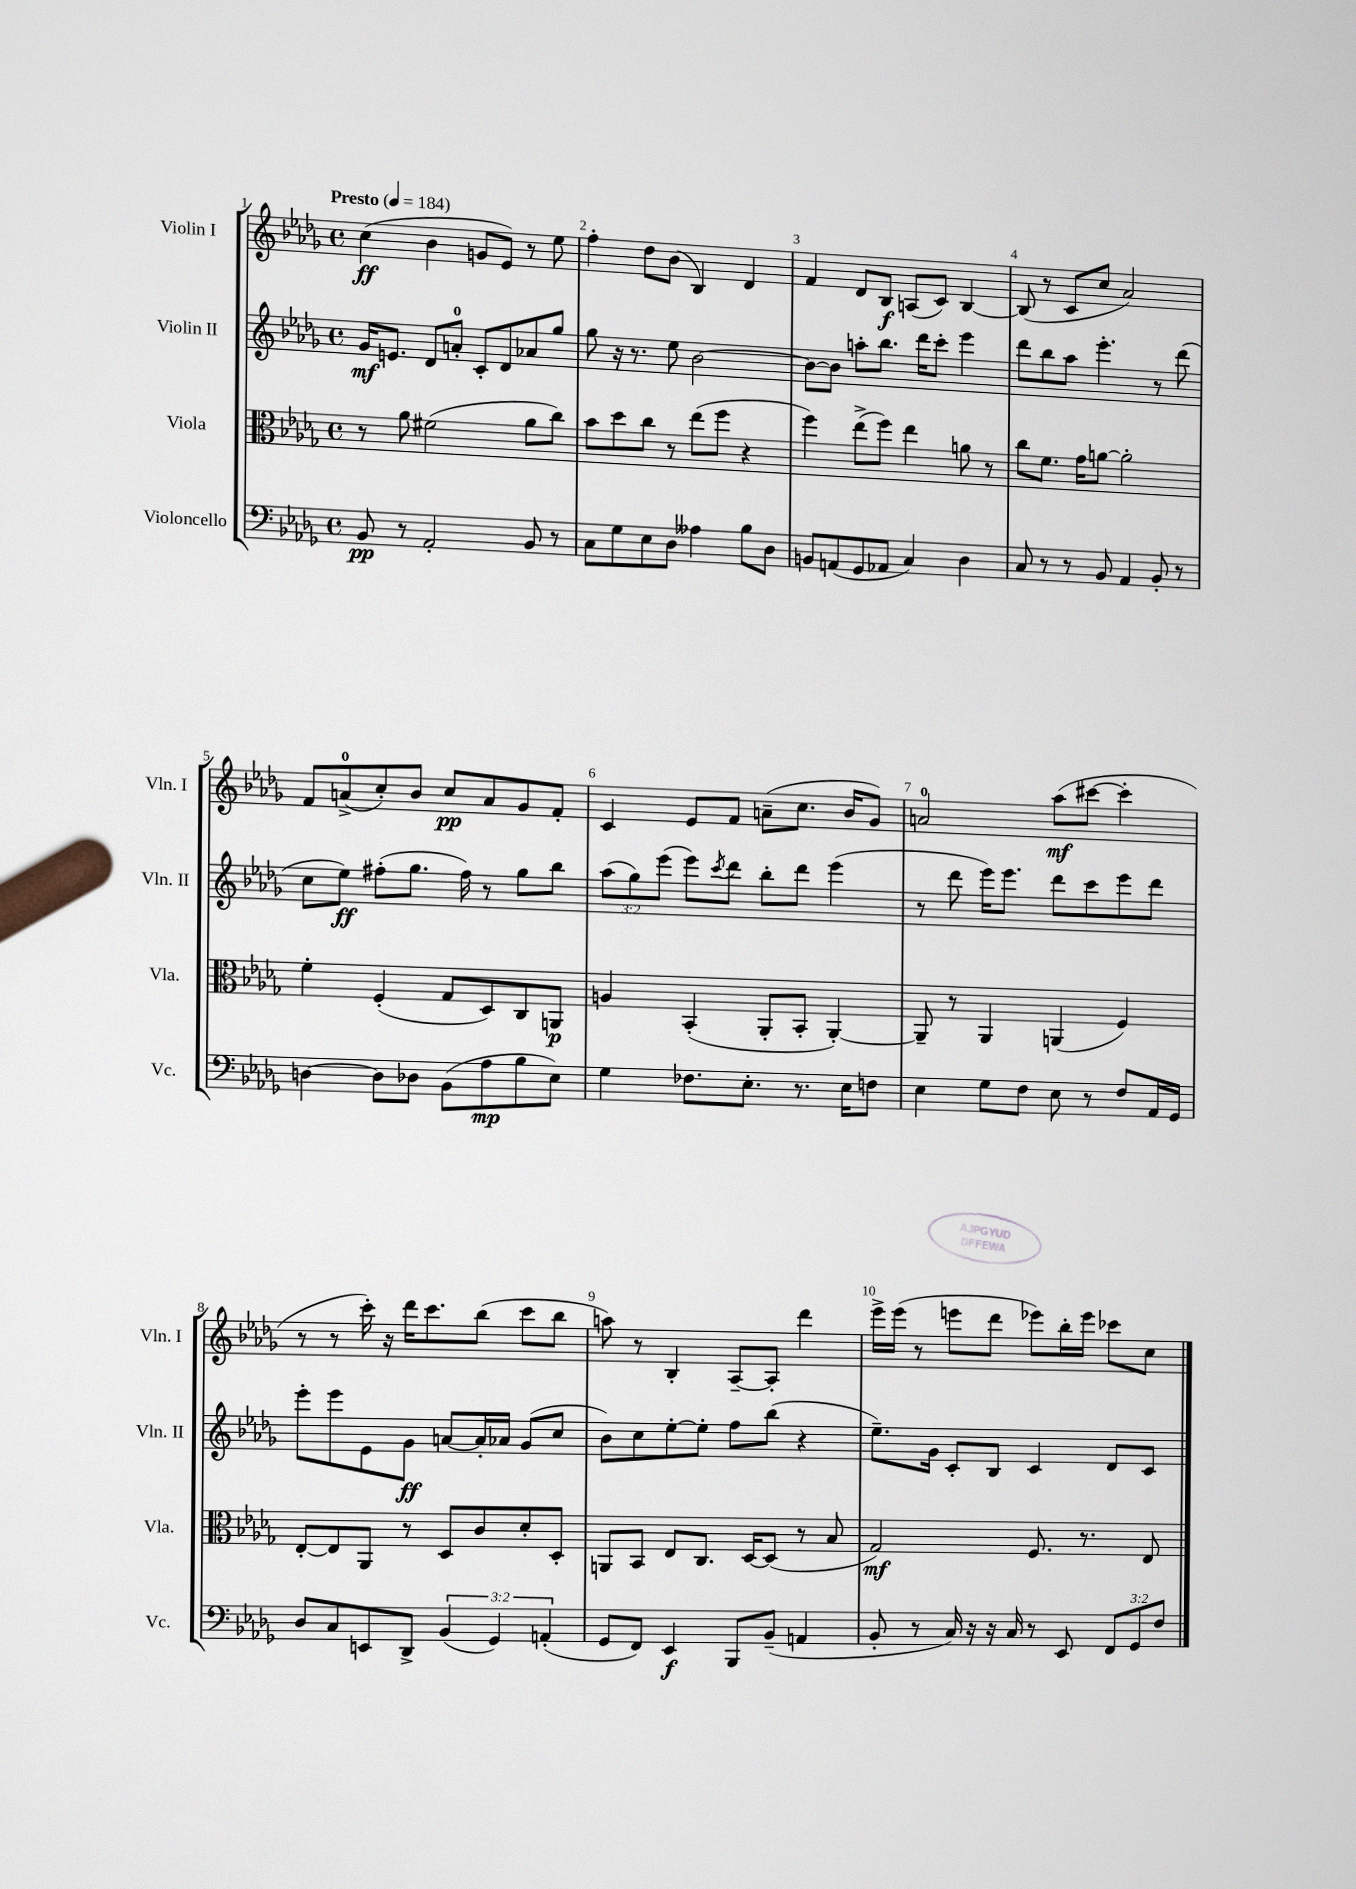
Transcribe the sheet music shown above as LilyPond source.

<<
\new StaffGroup <<
\new Staff = "s0" \with { instrumentName = "Violin I" shortInstrumentName = "Vln. I" } {
    \clef treble \key des \major \defaultTimeSignature \time 4/4 \tempo "Presto" 4 = 184
    c''4\ff( bes'4 g'8 ees'8) r8 ees''8 |
    f''4-. des''8 bes'8( bes4) des'4 |
    f'4 des'8 bes8\f a8( c'8) bes4~ |
    bes8( r8 c'8 c''8 aes'2) |
    f'8 a'8-0->( c''8-.) bes'8 c''8\pp a'8 ges'8 f'8-. |
    c'4 ees'8 f'8 a'8--( c''8. bes'16 ges'8) |
    a'2-0 aes''8\mf( cis'''8~ cis'''4-. |
    r8 r8 c'''16-.) r16 des'''16 c'''8. bes''8( c'''8 bes''8 |
    a''8) r8 bes4-. aes8~-- aes8-. des'''4 |
    ees'''16-> ees'''16( r8 e'''8 des'''8 ees'''8) bes''16-. ees'''16 ces'''8 c''8 \bar "|." |
}
\new Staff = "s1" \with { instrumentName = "Violin II" shortInstrumentName = "Vln. II" } {
    \clef treble \key des \major \defaultTimeSignature \time 4/4 \override Staff.TupletNumber.text = #tuplet-number::calc-fraction-text
    ges'16\mf e'8. des'8 a'8-0-. c'8-. des'8 aes'8 ges''8 |
    ges''8 r16 r8. ees''8 bes'2~ |
    bes'8~ bes'8 a''8-. bes''8. des'''16 c'''8-. ees'''4 |
    des'''8 bes''8 aes''8 ees'''4.-. r8 des'''8( |
    c''8 ees''8\ff) fis''8-.( ges''8. fis''16) r8 ges''8 bes''8 |
    \tuplet 3/2 { aes''8( ges''8) ees'''8( } ees'''8) \acciaccatura { c'''8 } des'''8 bes''8-. des'''8 ees'''4( |
    r8 des'''8 ees'''16) ees'''8. des'''8 c'''8 ees'''8 des'''8 |
    ees'''8-. ees'''8 ees'8 ges'8\ff a'8~ a'16-. aes'16 ges'8( c''8 |
    bes'8) c''8 ees''8~-. ees''8-. f''8 bes''8( r4 |
    ees''8.--) ges'16 c'8-. bes8 c'4 des'8 c'8 \bar "|." |
}
\new Staff = "s2" \with { instrumentName = "Viola" shortInstrumentName = "Vla." } {
    \clef alto \key des \major \defaultTimeSignature \time 4/4
    r8 aes'8 fis'2( aes'8 c''8) |
    bes'8 des''8 c''8 r8 ees''8( f''8 r4 |
    f''4) ees''8->( f''8) ees''4 a'8 r8 |
    c''8 f'8. ges'16 a'8~ a'2-. |
    f'4-. f4-.( ges8 des8) c8 a,8\p |
    a4 bes,4-.( aes,8-. bes,8-. aes,4~-.) |
    aes,8-- r8 aes,4 a,4( f4) |
    ees8~-. ees8 aes,8 r8 des8 c'8 des'8-. des8-. |
    a,8 bes,8 ees8 c8. des16~ des8( r8 bes8 |
    ges2\mf) f8. r8. ees8 \bar "|." |
}
\new Staff = "s3" \with { instrumentName = "Violoncello" shortInstrumentName = "Vc." } {
    \clef bass \key des \major \defaultTimeSignature \time 4/4 \override Staff.TupletNumber.text = #tuplet-number::calc-fraction-text
    bes,8\pp r8 aes,2-. bes,8 r8 |
    c8 ges8 ees8 des8 aeses4 bes8 des8 |
    b,8 a,8( ges,8 aes,8 c4) des4 |
    c8 r8 r8 bes,8 aes,4 bes,8-. r8 |
    d4~ d8 des8 bes,8( aes8\mp bes8 ees8) |
    ges4 fes8. ees8.-. r8. ees16 f8 |
    ees4 ges8 f8 ees8 r8 f8 aes,16 ges,16 |
    des8 c8 e,8 des,8-> \tuplet 3/2 { bes,4( ges,4) a,4-.( } |
    ges,8 f,8) ees,4\f bes,,8 bes,8--( a,4 |
    bes,8-. r8 c16) r16 r16 c16 r8 ees,8 \tuplet 3/2 { f,8 ges,8 f8 } \bar "|." |
}
>>
>>
\layout { \context { \Score \override BarNumber.break-visibility = ##(#f #t #t) barNumberVisibility = #all-bar-numbers-visible } }
